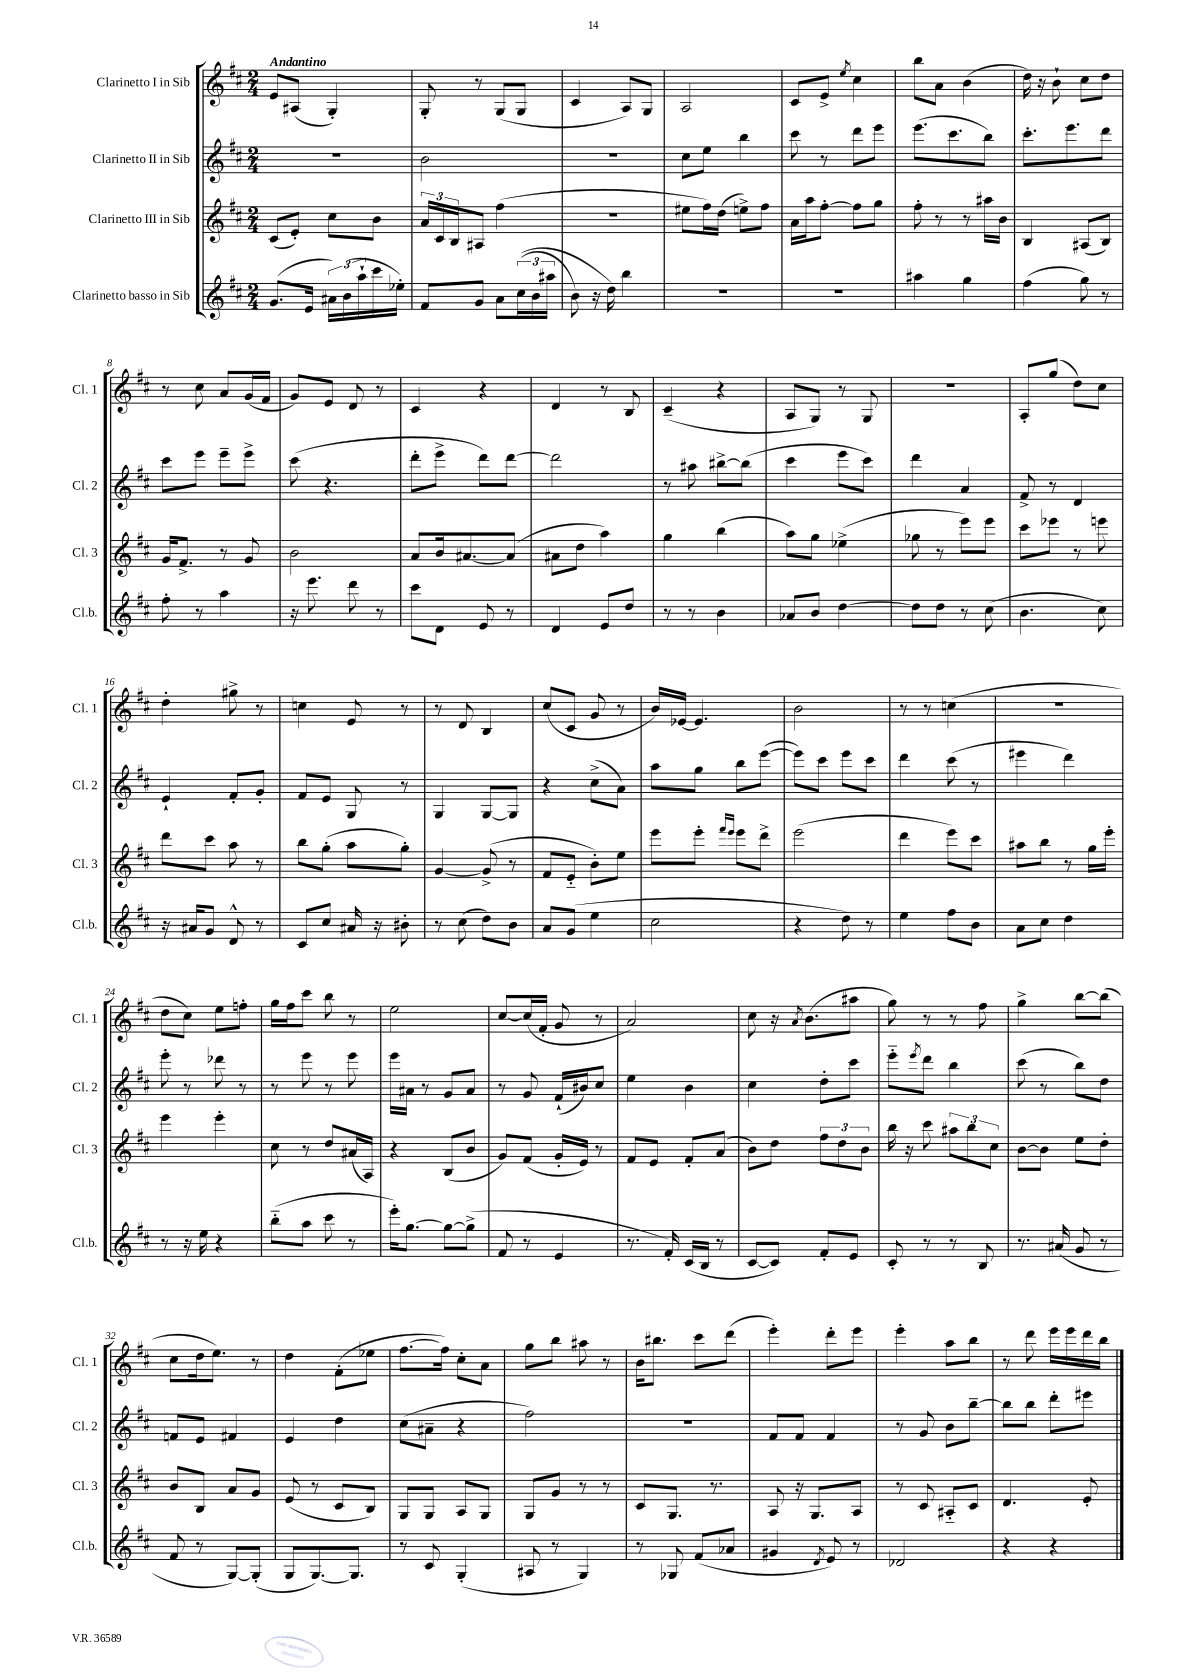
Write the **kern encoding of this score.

**kern	**kern	**kern	**kern
*staff4	*staff3	*staff2	*staff1
*clefG2	*clefG2	*clefG2	*clefG2
*k[f#c#]	*k[f#c#]	*k[f#c#]	*k[f#c#]
*M2/4	*M2/4	*M2/4	*M2/4
(8.g	(8c#	2r	8e
.	8e')	.	(8A#
16e	.	.	.
24a#)	8cc#	.	4G')
(24b	.	.	.
24aa`	.	.	.
16ccc#	8b	.	.
16ee-')	.	.	.
=	=	=	=
8f#	24a	2b	8G'
.	24c#	.	.
.	24B	.	.
8g	8A#	.	8r
8a	(4ff#	.	(8G
&((24cc#	.	.	8G
24b	.	.	.
24aa#	.	.	.
=	=	=	=
8b)	2r	2r	4c#
16r	.	.	.
16dd&)	.	.	.
4bb	.	.	8A)
.	.	.	8G
=	=	=	=
2r	8ee#	8cc#	2A
.	16ff#)	8ee	.
.	(16dd	.	.
.	8ee^)	4bb	.
.	8ff#	.	.
=	=	=	=
2r	16a	8ccc#	8c#
.	16aa	.	.
.	[8ff#'	8r	8e^
.	.	.	8qee
.	8ff#]	8ddd	4cc#
.	8gg	8eee	.
=	=	=	=
4aa#	8ff#'	(8.eee	8bb
.	8r	.	8a
.	.	8.ccc#	.
4gg	8r	.	(4b
.	16aa#	8bb)	.
.	16b	.	.
=	=	=	=
(4ff#	4B	8.ccc#'	16dd)
.	.	.	16r
.	.	.	8b`
.	.	8.eee	.
8gg)	(8A#	.	8cc#
8r	8B)	8ddd	8dd
=	=	=	=
8ff#'	16g	8ccc#	8r
.	8.f#^	.	.
8r	.	8eee	8cc#
4aa	8r	8eee~	8a
.	8g	8eee^	(16g
.	.	.	16f#
=	=	=	=
16r	2b	(8ccc#	8g)
8.eee	.	.	.
.	.	4.r	8e
8ddd	.	.	8d
8r	.	.	8r
=	=	=	=
8ccc#	8a	8ddd'	4c#
8d	16b	8eee^	.
.	[8.a#	.	.
8e	.	8ddd)	4r
8r	(8a#]	[8ddd	.
=	=	=	=
4d	8a#	2ddd]	4d
.	8dd	.	.
8e	4aa)	.	8r
8dd	.	.	8B
=	=	=	=
8r	4gg	8r	(4c#~
8r	.	8aa#	.
4b	(4bb	[8bb#^	4r
.	.	(8bb#]	.
=	=	=	=
8a-	8aa)	4ccc#	8A
8b	8gg	.	8G)
[4dd	(4ee-^	8eee	8r
.	.	8ccc#)	8G
=	=	=	=
8dd]	8gg-	4ddd	2r
8dd	8r	.	.
8r	8eee)	4a	.
(8cc#	8eee	.	.
=	=	=	=
4.b	8ccc#	8f#^	8A'
.	8eee-	8r	(8gg
.	8r	4d	8dd)
8cc#)	8eee	.	8cc#
=	=	=	=
16r	8ddd	4e`	4dd'
16a#	.	.	.
8g	8ccc#	.	.
8d^^	8aa	8f#'	8gg#^
8r	8r	8g'	8r
=	=	=	=
8c#	8bb	8f#	4cc
8cc#	(8gg'	8e	.
16a#	8aa	8G	8e
16r	.	.	.
8b#'	8gg')	8r	8r
=	=	=	=
8r	[4g	4G	8r
(8cc#	.	.	8d
8dd)	(8g^]	[8G	4B
8b	8r	8G]	.
=	=	=	=
8a	8f#	4r	(8cc#
(8g	8e'~	.	8c#
4ee	8b')	(8cc#^	8g
.	8ee	8a)	8r
=	=	=	=
2cc#	8eee	8aa	16b)
.	.	.	[16e-
.	8eee'	8gg	4.e-]
.	16qqfff#	.	.
.	16qqeee	.	.
.	8eee	8bb	.
.	8ddd^	([8eee	.
=	=	=	=
4r	(2eee	8eee])	2b
.	.	8ccc#	.
8dd)	.	8eee	.
8r	.	8ccc#	.
=	=	=	=
4ee	4ddd	4ddd	8r
.	.	.	8r
8ff#	8eee)	(8ccc#	(4cc
8b	8ccc#	8r	.
=	=	=	=
8a	8aa#	4eee#	2r
8cc#	8bb	.	.
4dd	8r	4ddd)	.
.	16gg	.	.
.	16eee'	.	.
=	=	=	=
8r	4eee	8eee'	8dd
16r	.	8r	8cc#)
16ee	.	.	.
4r	4eee'	8ddd-	8ee
.	.	8r	8ff'
=	=	=	=
(8bb'~	8cc#	8r	16gg
.	.	.	16ff#
8aa	8r	8eee	8ccc#
8ccc#	8dd	8r	8bb
8r	(16a#	8eee	8r
.	16A)	.	.
=	=	=	=
16eee')	4r	16eee	2ee
[8.gg	.	16a#	.
.	.	8r	.
8gg_	(8B	8g	.
(8gg^]	8b	8a#	.
=	=	=	=
8f#	8g)	8r	[8cc#
8r	(8f#	8g	(16cc#]
.	.	.	16f#'
4e	16g'	(16f#`	8g
.	16e)	16b#)	.
.	8r	8cc#	8r
=	=	=	=
8.r	8f#	4ee	2a)
.	8e	.	.
16f#')	.	.	.
(16c#	8f#'	4b	.
16B	.	.	.
8r	(8a	.	.
=	=	=	=
[8c#	8b)	4cc#	8cc#
8c#])	8dd	.	16r
.	.	.	8qa
.	.	.	(8.b
8f#'	12ff#	8dd'	.
.	12dd	.	.
8e	.	8ccc#	8aa#
.	12b	.	.
=	=	=	=
8c#'	16bb	8eee'~	8gg)
.	16r	.	.
.	.	8qeee	.
8r	8ccc#	8ddd	8r
8r	12aa#	4bb	8r
.	12bb	.	.
8B	.	.	8ff#
.	12cc#	.	.
=	=	=	=
8.r	[8b	(8ccc#	4gg^
.	8b]	8r	.
(16a#	.	.	.
8g	8ee	8bb)	[8bb
8r	8dd'	8dd	(8bb]
=	=	=	=
8f#	8b	8f	8cc#
8r	8B	8e	16dd
.	.	.	8.ee)
[8G)	8a	4f#	.
(8G']	8g	.	8r
=	=	=	=
8G	(8e	4e	4dd
[8.G)	8r	.	.
.	8c#	4dd	(8f#'
8.G]	.	.	.
.	8B)	.	8ee-
=	=	=	=
8r	8G	(8cc#	[8.ff#
8c#	8G	8a#~	.
.	.	.	16ff#])
(4G'	8A	4r	8cc#'
.	8G	.	8a
=	=	=	=
8A#	8G	2ff#)	8gg
8r	8g	.	8bb
4G)	8r	.	8aa#
.	8r	.	8r
=	=	=	=
8r	8c#	2r	16b
.	.	.	8.bb#
8G-	8.G	.	.
(8f#	.	.	8ccc#
.	8.r	.	.
8a-	.	.	(8ddd
=	=	=	=
4g#	8A	8f#	4eee')
.	16r	8f#	.
.	8.G	.	.
8qd	.	.	.
8e)	.	4f#	8ddd'
8r	8A	.	8eee
=	=	=	=
2d-	8r	8r	4eee'
.	8c#	8g	.
.	8A#'~	8b	8aa
.	8c#	[8bb~	8bb
=	=	=	=
4r	4.d	8bb]	8r
.	.	8bb	8ddd
4r	.	8ddd'	16eee
.	.	.	16eee
.	8e'	8eee#	16ddd
.	.	.	16bb
==	==	==	==
*-	*-	*-	*-
